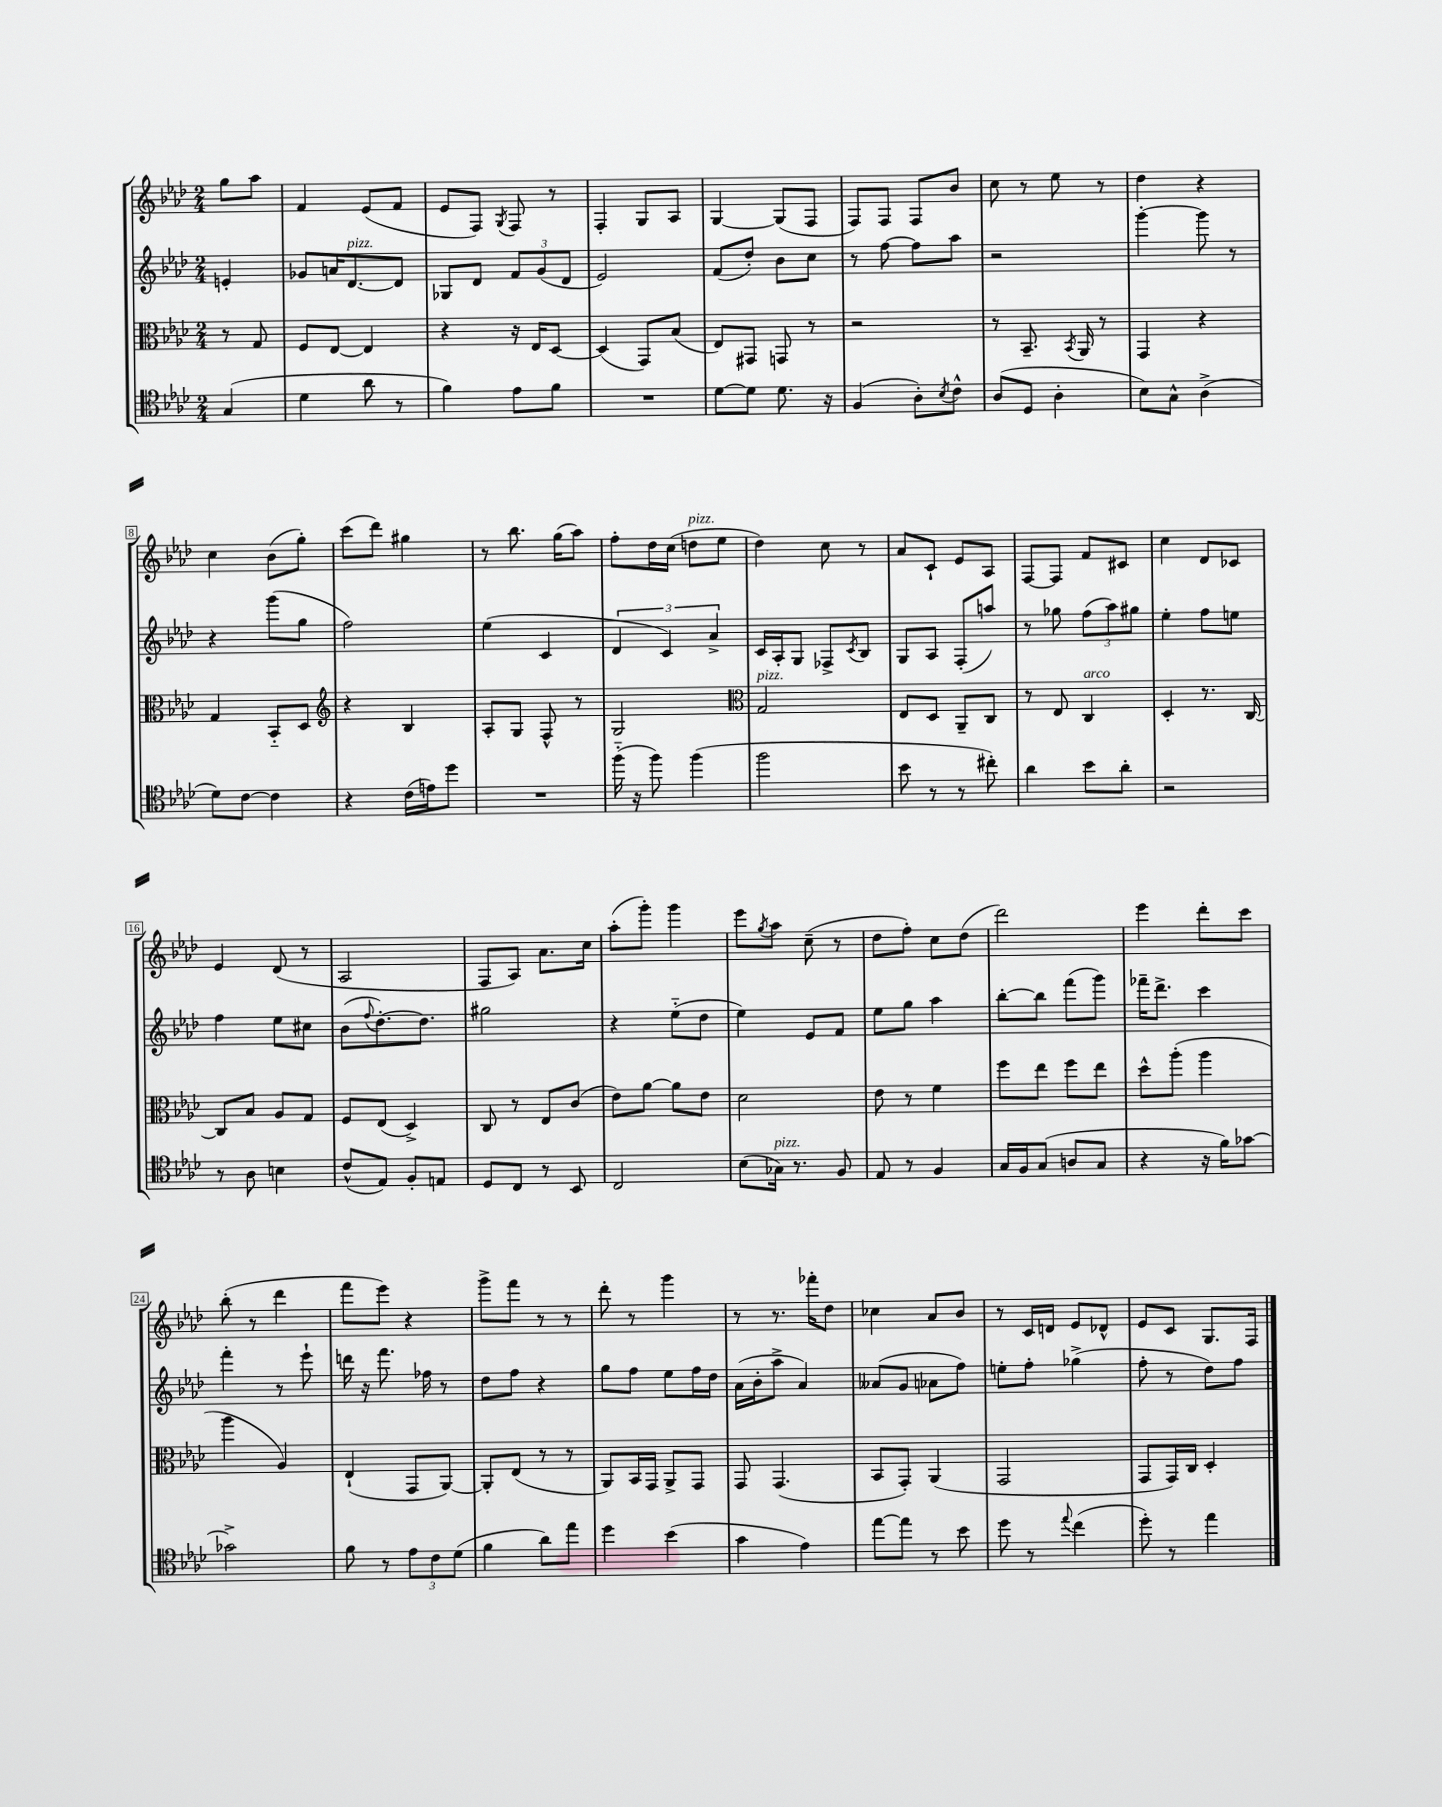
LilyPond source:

<<
\new StaffGroup <<
\new Staff = "s0" {
    \clef treble \key aes \major \numericTimeSignature \time 2/4 \partial 4
    g''8 aes''8 |
    f'4 ees'8( f'8 |
    ees'8 f8) \acciaccatura { g8 } f8 r8 |
    f4-. g8 aes8 |
    g4~ g8( f8 |
    f8) f8 f8 bes'8 |
    c''8 r8 ees''8 r8 |
    des''4 r4 |
    c''4 bes'8( g''8-.) |
    c'''8( des'''8) gis''4 |
    r8 bes''8. g''16( aes''8) |
    f''8-. des''16 c''16( d''8^\markup { \italic "pizz." } ees''8 |
    des''4) c''8 r8 |
    aes'8 c'8-! ees'8 aes8 |
    f8~ f8 f'8 cis'8 |
    c''4 des'8 ces'8 |
    ees'4 des'8( r8 |
    aes2 |
    f8 aes8) aes'8. c''16 |
    aes''8-.( g'''8-.) g'''4 |
    ees'''8 \acciaccatura { g''8 } aes''8 c''8--( r8 |
    des''8 f''8-.) c''8 des''8( |
    des'''2) |
    ees'''4 des'''8-. c'''8 |
    bes''8-.( r8 des'''4 |
    f'''8 ees'''8) r4 |
    g'''8-> f'''8 r8 r8 |
    des'''8-. r8 g'''4 |
    r8 r8. fes'''16-. des''8 |
    ces''4 aes'8 bes'8 |
    r8 c'16 d'16 ees'8 des'8-^ |
    ees'8 c'8 g8. f16 \bar "|." |
}
\new Staff = "s1" {
    \clef treble \key aes \major \numericTimeSignature \time 2/4 \partial 4
    e'4-. |
    ges'8 a'16 des'8.~^\markup { \italic "pizz." } des'8 |
    ges8 des'8 \tuplet 3/2 { f'8 g'8( des'8 } |
    ees'2) |
    f'8( des''8-.) bes'8 c''8 |
    r8 f''8~ f''8 aes''8 |
    r2 |
    g'''4~-. g'''8 r8 |
    r4 g'''8( g''8 |
    f''2) |
    ees''4( c'4 |
    \tuplet 3/2 { des'4 c'4) aes'4-> } |
    c'16 aes16-. g8 fes8-> \acciaccatura { c'8 } bes8 |
    g8 aes8 f8-.( a''8) |
    r8 ges''8 \tuplet 3/2 { f''8( aes''8) gis''8 } |
    ees''4-. f''8 e''8 |
    f''4 ees''8 cis''8 |
    bes'8( \appoggiatura { f''8 } des''8.~-.) des''8. |
    gis''2 |
    r4 ees''8-_( des''8 |
    ees''4) ees'8 f'8 |
    ees''8 g''8 aes''4 |
    bes''8~-. bes''8 f'''8( g'''8) |
    fes'''16-- des'''8.-> c'''4 |
    f'''4-. r8 ees'''8-! |
    d'''16 r16 f'''8. fes''16 r8 |
    des''8 f''8 r4 |
    g''8 f''8 ees''8 f''16 des''16 |
    aes'16( bes'16-. aes''8-> aes'4) |
    aeses'8( g'8 aes'8 f''8) |
    e''8-. f''8-. ges''4->( |
    f''8-. r8 des''8) f''8 \bar "|." |
}
\new Staff = "s2" {
    \clef alto \key aes \major \numericTimeSignature \time 2/4 \partial 4
    r8 g8 |
    f8 ees8~ ees4 |
    r4 r16 ees16 des8~ |
    des4( g,8) bes8( |
    ees8) gis,8 g,8 r8 |
    r2 |
    r8 bes,8.-- \acciaccatura { bes,8 } aes,16 r8 |
    g,4 r4 |
    g4 bes,8-_ des8 |
    \clef treble r4 bes4 |
    aes8-. g8 f8-^ r8 |
    g2 |
    \clef alto g2^\markup { \italic "pizz." } |
    ees8 des8 aes,8-- c8 |
    r8 ees8 c4^\markup { \italic "arco" } |
    des4-. r8. c16~ |
    c8 bes8 aes8 g8 |
    f8 ees8( des4->) |
    c8 r8 ees8 c'8( |
    ees'8) aes'8~ aes'8 ees'8 |
    des'2 |
    ees'8 r8 f'4 |
    f''8 ees''8 f''8 ees''8 |
    des''8-^ aes''8-.( aes''4 |
    aes''4 aes4) |
    ees4-!( g,8 aes,8~) |
    aes,8-. ees8( r8 r8 |
    aes,8) bes,16 g,16 aes,8-> g,8 |
    g,8 g,4.( |
    bes,8 g,8-.) aes,4( |
    g,2 |
    g,8 g,16) c16 des4-. \bar "|." |
}
\new Staff = "s3" {
    \clef tenor \key aes \major \numericTimeSignature \time 2/4 \partial 4
    g4( |
    des'4 aes'8 r8 |
    f'4) ees'8 f'8 |
    R2 |
    des'8~ des'8 des'8. r16 |
    f4( aes8-.) \acciaccatura { bes8 } c'8-^ |
    aes8( des8 aes4-. |
    bes8) g8-^ aes4->( |
    des'8) c'8~ c'4 |
    r4 c'16( e'16) des''8 |
    R2 |
    f''16-_( r16 f''8) f''4( |
    f''2 |
    bes'8 r8 r8 cis''8-.) |
    aes'4 bes'8 aes'8-. |
    r2 |
    r8 aes8 b4 |
    c'8-^( ees8) f8-. e8 |
    des8 c8 r8 bes,8 |
    c2 |
    bes8( ges16^\markup { \italic "pizz." }) r8. f8 |
    ees8 r8 f4 |
    g16 f16 g8( a8 g8 |
    r4 r16 f'16) ges'8~ |
    ges'2-> |
    f'8 r8 \tuplet 3/2 { ees'8 c'8 des'8( } |
    f'4 aes'8) ees''8 |
    des''4 bes'4( |
    g'4 ees'4) |
    ees''8~ ees''8 r8 bes'8 |
    des''8 r8 \appoggiatura { ees''8 } c''4( |
    des''8-.) r8 ees''4 \bar "|." |
}
>>
>>
\layout { \context { \Score \override BarNumber.stencil = #(make-stencil-boxer 0.1 0.3 ly:text-interface::print) } }
